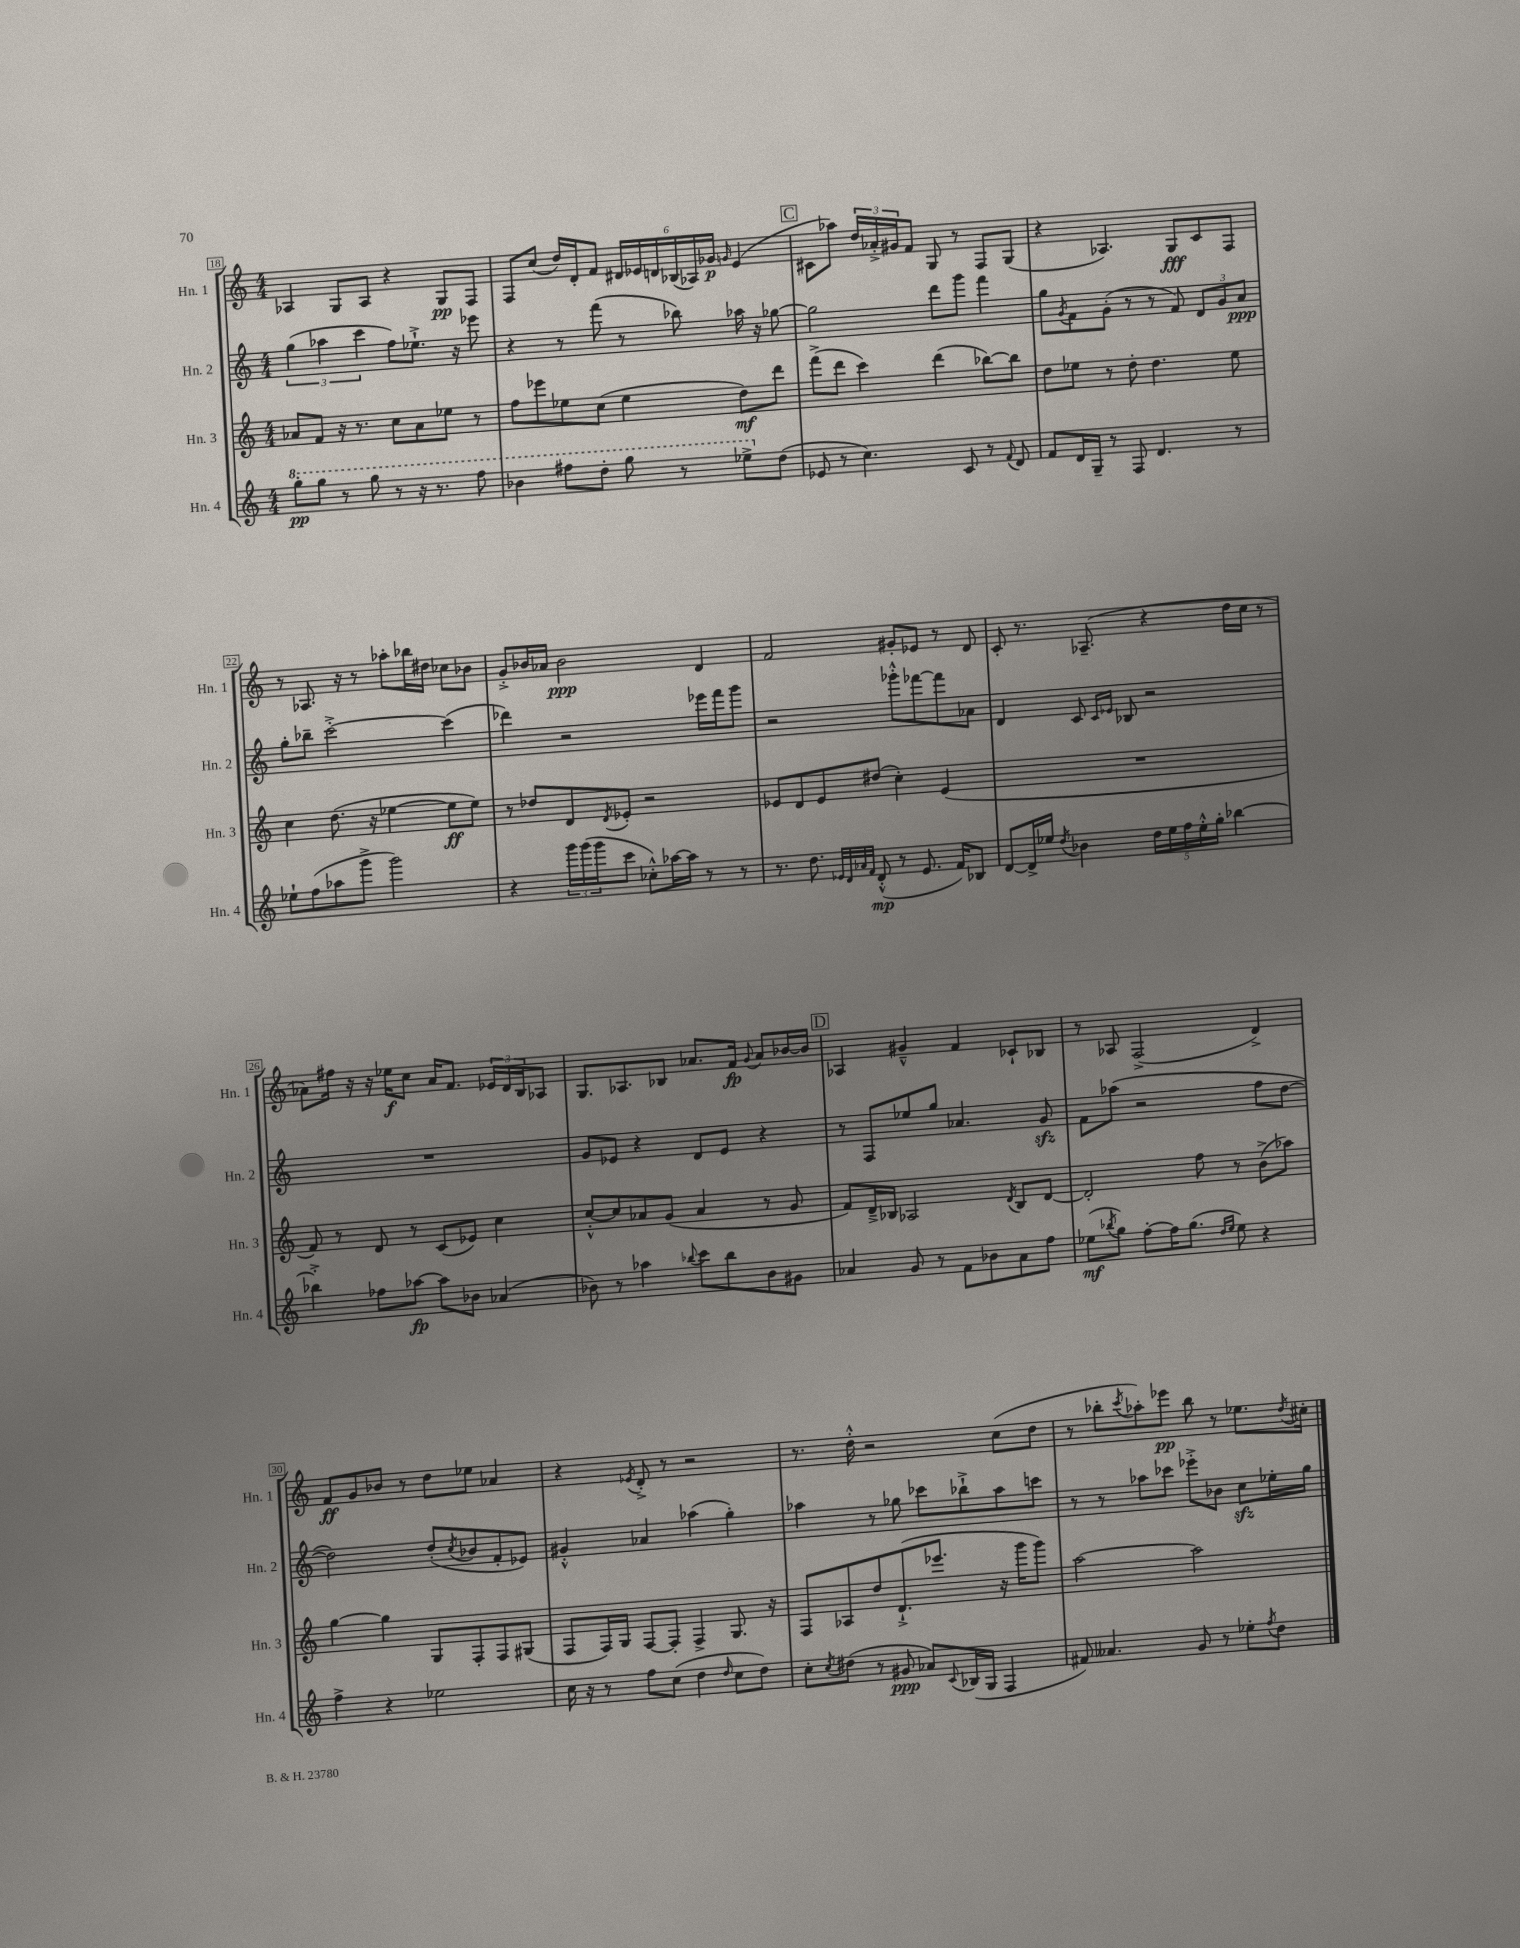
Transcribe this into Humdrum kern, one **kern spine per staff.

**kern	**dynam	**kern	**dynam	**kern	**dynam	**kern	**dynam
*part4	*part4	*part3	*part3	*part2	*part2	*part1	*part1
*staff4	*staff4	*staff3	*staff3	*staff2	*staff2	*staff1	*staff1
*I"Hn. 4	*	*I"Hn. 3	*	*I"Hn. 2	*	*I"Hn. 1	*
*I'Hn. 4	*	*I'Hn. 3	*	*I'Hn. 2	*	*I'Hn. 1	*
*clefG2	*	*clefG2	*	*clefG2	*	*clefG2	*
*k[]	*	*k[]	*	*k[]	*	*k[]	*
*M4/4	*	*M4/4	*	*M4/4	*	*M4/4	*
*8va	*	*	*	*	*	*	*
=18	=18	=18	=18	=18	=18	=18	=18
8ggg'\L	pp	8a-X/L	.	(6gg\	.	4A-X/	.
8ggg\J	.	8f/J	.	.	.	.	.
.	.	.	.	6aa-X\	.	.	.
8r	.	16r	.	.	.	8G/L	.
.	.	8.r	.	.	.	.	.
.	.	.	.	6ccc\	.	.	.
8ggg\	.	.	.	.	.	8A-/J	.
8r	.	8cc\L	.	8ff\L)	.	4r	.
16r	.	8a-\	.	8.ee-X`^\J	.	.	.
8.r	.	.	.	.	.	.	.
.	.	8ee-X\J	.	.	.	8G/L	pp
.	.	.	.	16r	.	.	.
8fff\	.	8r	.	8eee-X\	.	8F/J	.
=19	=19	=19	=19	=19	=19	=19	=19
4bb-X\	.	8ff\L	.	4r	.	8F/L	.
.	.	8eee-X\	.	.	.	(8cc/J	.
8fff#X\L	.	8ee-X\	.	8r	.	16dd/LL)	.
.	.	.	.	.	.	16d'/J	.
8ddd'\J	.	(8cc\J	.	(8fff\	.	8f/J	.
8ggg\	.	4ee-\	.	8r	.	24d#X/LL	.
.	.	.	.	.	.	24e-X/	.
.	.	.	.	.	.	24dn/	.
8r	.	.	.	8bb-X\)	.	(24B-X/	.
.	.	.	.	.	.	24A-X/)	.
.	.	.	.	.	.	24g-X/JJ	p
.	.	.	.	.	.	16qqgn/	.
8eee-X^\L	.	8dd\L)	mf	16aa-X\	.	(4e-/	.
.	.	.	.	16r	.	.	.
*X8va	*	*	*	*	*	*	*
(8dd\J	.	8ddd\J	.	[8gg-X\	.	.	.
!!LO:REH:place=s1:t=C
=20	=20	=20	=20	=20	=20	=20	=20
8e-X/	.	(8fff^\L	.	2gg-\]	.	8c#X\L	.
8r	.	8ddd\J	.	.	.	8aa-X\J)	.
4.cc\)	.	4ccc\)	.	.	.	24dd/LL	.
.	.	.	.	.	.	24a-X'^/	.
.	.	.	.	.	.	24g#X/J	.
.	.	.	.	.	.	8f/J	.
.	.	(4ddd\	.	8ddd\L	.	8G/	.
8c/	.	.	.	8ggg\J	.	8r	.
8r	.	[8bb-X\L)	.	4fff\	.	8F/L	.
8qqf/	.	.	.	.	.	.	.
8d/	.	8bb-\J]	.	.	.	(8G/J	.
=21	=21	=21	=21	=21	=21	=21	=21
8f/L	.	8dd\L	.	8gg\L	.	4r	.
.	.	.	.	8qg/	.	.	.
16d/L	.	8ee-X\J	.	8f\	.	.	.
16G~/JJ	.	.	.	.	.	.	.
8r	.	8r	.	(8g'\J	.	4.A-X/)	.
8F/	.	8dd'\	.	8r	.	.	.
4.d/	.	4.dd\	.	8r	.	.	.
.	.	.	.	8f/)	.	8G/L	fff
.	.	.	.	12d/L	.	8c/	.
.	.	.	.	12g/	.	.	.
8r	.	8ee-\	.	.	.	8F/J	.
.	.	.	.	12a/J	ppp	.	.
!!LO:LB:g=z
=22	=22	=22	=22	=22	=22	=22	=22
8ee-X`\L	.	4cc\	.	8gg'\L	.	8r	.
(8ff\	.	.	.	8bb-X~\J	.	8.A-X/	.
8aa-X\	.	(8.dd\	.	[2ccc'^\	.	.	.
.	.	.	.	.	.	16r	.
8ggg^\J	.	.	.	.	.	8r	.
.	.	16r	.	.	.	.	.
2ggg\)	.	[4ee-X\	.	.	.	8aa-X'\L	.
.	.	.	.	.	.	16bb-X\L	.
.	.	.	.	.	.	16dd#X\JJ	.
.	.	8ee-\L]	ff	(4ccc\]	.	8cc-X\L	.
.	.	8ee-\J)	.	.	.	8b-X\J	.
=23	=23	=23	=23	=23	=23	=23	=23
4r	.	8r	.	4ddd-X\)	.	8g'^/L	.
.	.	8dd-X/L	.	.	.	16b-X/L	.
.	.	.	.	.	.	16a-X/JJ	.
24ggg\LL	.	8d/	.	2r	.	2b-\	ppp
(24ggg\	.	.	.	.	.	.	.
24ggg\J	.	.	.	.	.	.	.
.	.	8qd/	.	.	.	.	.
8ccc\J	.	8e-X'/J	.	.	.	.	.
8cc-X'^^\L)	.	2r	.	.	.	.	.
[16aa-X\L	.	.	.	.	.	.	.
16aa-\JJ]	.	.	.	.	.	.	.
8r	.	.	.	16eee-X\LL	.	4d/	.
.	.	.	.	16fff\J	.	.	.
8r	.	.	.	8ggg\J	.	.	.
=24	=24	=24	=24	=24	=24	=24	=24
8.r	.	8e-X/L	.	2r	.	2f/	.
.	.	8d/	.	.	.	.	.
8.dd\	.	.	.	.	.	.	.
.	.	8e-/	.	.	.	.	.
32qqe-X/LLL	.	.	.	.	.	.	.
32qqd/	.	.	.	.	.	.	.
32qqa-X/	.	.	.	.	.	.	.
32qqf/JJJ	.	.	.	.	.	.	.
(8d'^^/	mp	(8dd#X/J	.	.	.	.	.
8r	.	4cc'\)	.	8ggg-X'^^\L	.	8g#X'/L	.
8.e-/	.	.	.	[8fff-X\	.	8e-X/J	.
.	.	(4e-/	.	8fff-\]	.	8r	.
16f/KL)	.	.	.	.	.	.	.
8B-X/J	.	.	.	8a-X\J	.	8d/	.
=25	=25	=25	=25	=25	=25	=25	=25
[8d/L	.	1r	.	4d/	.	8c'/	.
16d^/L]	.	.	.	.	.	8.r	.
16ee-X/JJ	.	.	.	.	.	.	.
8qdd/	.	.	.	.	.	.	.
4b-X\	.	.	.	8c/	.	.	.
.	.	.	.	.	.	(8.A-X~/	.
.	.	.	.	16qqc/LL	.	.	.
.	.	.	.	16qqe-X/JJ	.	.	.
.	.	.	.	8B-X/	.	.	.
20dd\LL	.	.	.	2r	.	4r	.
20ee-\	.	.	.	.	.	.	.
20ff\	.	.	.	.	.	.	.
20ee-'^^\	.	.	.	.	.	.	.
20gg'\JJ	.	.	.	.	.	.	.
[4bb-X\	.	.	.	.	.	16dd\LL	.
.	.	.	.	.	.	16cc\JJ	.
.	.	.	.	.	.	8r	.
!!LO:LB:g=z
=26	=26	=26	=26	=26	=26	=26	=26
4bb-X'^\]	.	8f/)	.	1r	.	8a-X\L)	.
.	.	8r	.	.	.	16ff#X\Jk	.
.	.	.	.	.	.	16r	.
8ff-X\L	.	8d/	.	.	.	16r	.
.	.	.	.	.	.	16ee-X\KL	f
[8aa-X\J	fp	8r	.	.	.	8cc\J	.
8aa-\L]	.	(8c/L	.	.	.	16a-/KL	.
.	.	.	.	.	.	8.f/J	.
8b-X\J	.	8e-X/J)	.	.	.	.	.
(4a-X/	.	4cc\	.	.	.	24e-X/LL	.
.	.	.	.	.	.	24d/	.
.	.	.	.	.	.	24B/J	.
.	.	.	.	.	.	8A-X/J	.
=27	=27	=27	=27	=27	=27	=27	=27
8b-X\)	.	[8cc'^^/L	.	8g/L	.	8.G/L	.
8r	.	8cc/]	.	8e-X/J	.	.	.
.	.	.	.	.	.	8.A-X/	.
4aa-X\	.	8a-X/	.	4r	.	.	.
.	.	(8g/J	.	.	.	8B-X/J	.
8qqbb-X/	.	.	.	.	.	.	.
8ccc\L	.	4a-/	.	8d/L	.	8.a-X/L	.
8bb-\	.	.	.	8e-/J	.	.	.
.	.	.	.	.	.	16f/Jk	fp
.	.	.	.	.	.	8qqg/	.
8b-\	.	8r	.	4r	.	8a-/L	.
8g#X\J	.	8g/	.	.	.	[16b-X/L	.
.	.	.	.	.	.	16b-/JJ]	.
!!LO:REH:place=s1:t=D
=28	=28	=28	=28	=28	=28	=28	=28
4a-X/	.	8f/L)	.	8r	.	4A-X/	.
.	.	16d~^/L	.	8F/L	.	.	.
.	.	16B-X/JJ	.	.	.	.	.
8g/	.	2A-X/	.	8ee-X/	.	4g#X~^^/	.
8r	.	.	.	8gg/J	.	.	.
8f\L	.	.	.	4.a-X/	.	4f/	.
8b-X\	.	.	.	.	.	.	.
.	.	8qd/	.	.	.	.	.
8a-\	.	8B-/L	.	.	.	8c-X`/L	.
8ff\J	.	[8d/J	.	8gzz/	.	8B-X/J	.
=29	=29	=29	=29	=29	=29	=29	=29
(8ee-X\L	mf	2d'/]	.	8f\L	.	8r	.
8qbb-X/	.	.	.	.	.	.	.
8gg\J)	.	.	.	(8aa-X\J	.	8A-X/	.
[8ff'\L	.	.	.	2r	.	(2F^/	.
16ff\K]	.	.	.	.	.	.	.
(8.gg\J	.	.	.	.	.	.	.
.	.	8ff\	.	.	.	.	.
16qqdd/LL	.	.	.	.	.	.	.
16qqee-/JJ	.	.	.	.	.	.	.
8ee-\)	.	8r	.	.	.	.	.
4r	.	(8b^\L	.	8ff\L	.	4d^/)	.
.	.	8aa-X\J)	.	[8dd\J	.	.	.
!!LO:LB:g=z
=30	=30	=30	=30	=30	=30	=30	=30
4ff^\	.	[4gg\	.	2dd\])	.	8f/L	ff
.	.	.	.	.	.	8g/	.
4r	.	4gg\]	.	.	.	8b-X/J	.
.	.	.	.	.	.	8r	.
2ee-X\	.	8G/L	.	(8dd'/L	.	8dd\L	.
.	.	.	.	8qcc/	.	.	.
.	.	8F'/	.	8b-X/	.	8ee-X\J	.
.	.	8F/	.	8f'/	.	4a-X/	.
.	.	(8G#X/J	.	8e-X/J)	.	.	.
=31	=31	=31	=31	=31	=31	=31	=31
16cc\	.	8F/L	.	4g#X'^^/	.	4r	.
16r	.	.	.	.	.	.	.
8r	.	16F/L)	.	.	.	.	.
.	.	16G/JJ	.	.	.	.	.
.	.	.	.	.	.	8qe-X/	.
8ff\L	.	[8F/L	.	4a-X/	.	8d'^/	.
(8cc\J	.	8F'/J]	.	.	.	8r	.
4dd\	.	4F^/	.	(4aa-X\	.	2r	.
16qqdd/	.	.	.	.	.	.	.
8cc\L	.	8.G/	.	4gg'\)	.	.	.
8dd\J)	.	.	.	.	.	.	.
.	.	16r	.	.	.	.	.
=32	=32	=32	=32	=32	=32	=32	=32
8cc'\L	.	8F/L	.	4aa-X\	.	8.r	.
8qcc/	.	.	.	.	.	.	.
(8dd#X\J	.	8A-X/	.	.	.	.	.
.	.	.	.	.	.	16dd'^^\	.
8r	.	8dd/	.	8r	.	2r	.
8g#X/	ppp	(8.d`^/	.	8gg-X\	.	.	.
8a-X/L)	.	.	.	8ccc-X\L	.	.	.
.	.	8.eee-X/J	.	.	.	.	.
8qqc/	.	.	.	.	.	.	.
(16B-X/L	.	.	.	8bb-X`^\	.	.	.
16G/JJ	.	.	.	.	.	.	.
4F/	.	16r	.	8aa-\	.	(8cc\L	.
.	.	16ggg\KL	.	.	.	.	.
.	.	8ggg\J)	.	8cccn\J	.	8dd\J	.
=33	=33	=33	=33	=33	=33	=33	=33
8f#X/)	.	[2aa\	.	8r	.	8r	.
4.a--X/	.	.	.	8r	.	8bb-X'\L	.
.	.	.	.	.	.	8qccc/	.
.	.	.	.	8aa-X\L	.	8aa-X'\)	.
.	.	.	.	8ccc-X\J	.	8eee-X\J	pp
8g/	.	2aa\]	.	8eee-X'^\L	.	8bb-\	.
8r	.	.	.	8b-X\J	.	8r	.
8ee-X'\L	.	.	.	8cczz\L	.	8.ee-X\L	.
8qff/	.	.	.	.	.	.	.
8dd\J	.	.	.	16ee-X'\L	.	.	.
.	.	.	.	.	.	8qdd/	.
.	.	.	.	16gg\JJ	.	16cc#X'\Jk	.
==	==	==	==	==	==	==	==
*-	*-	*-	*-	*-	*-	*-	*-
